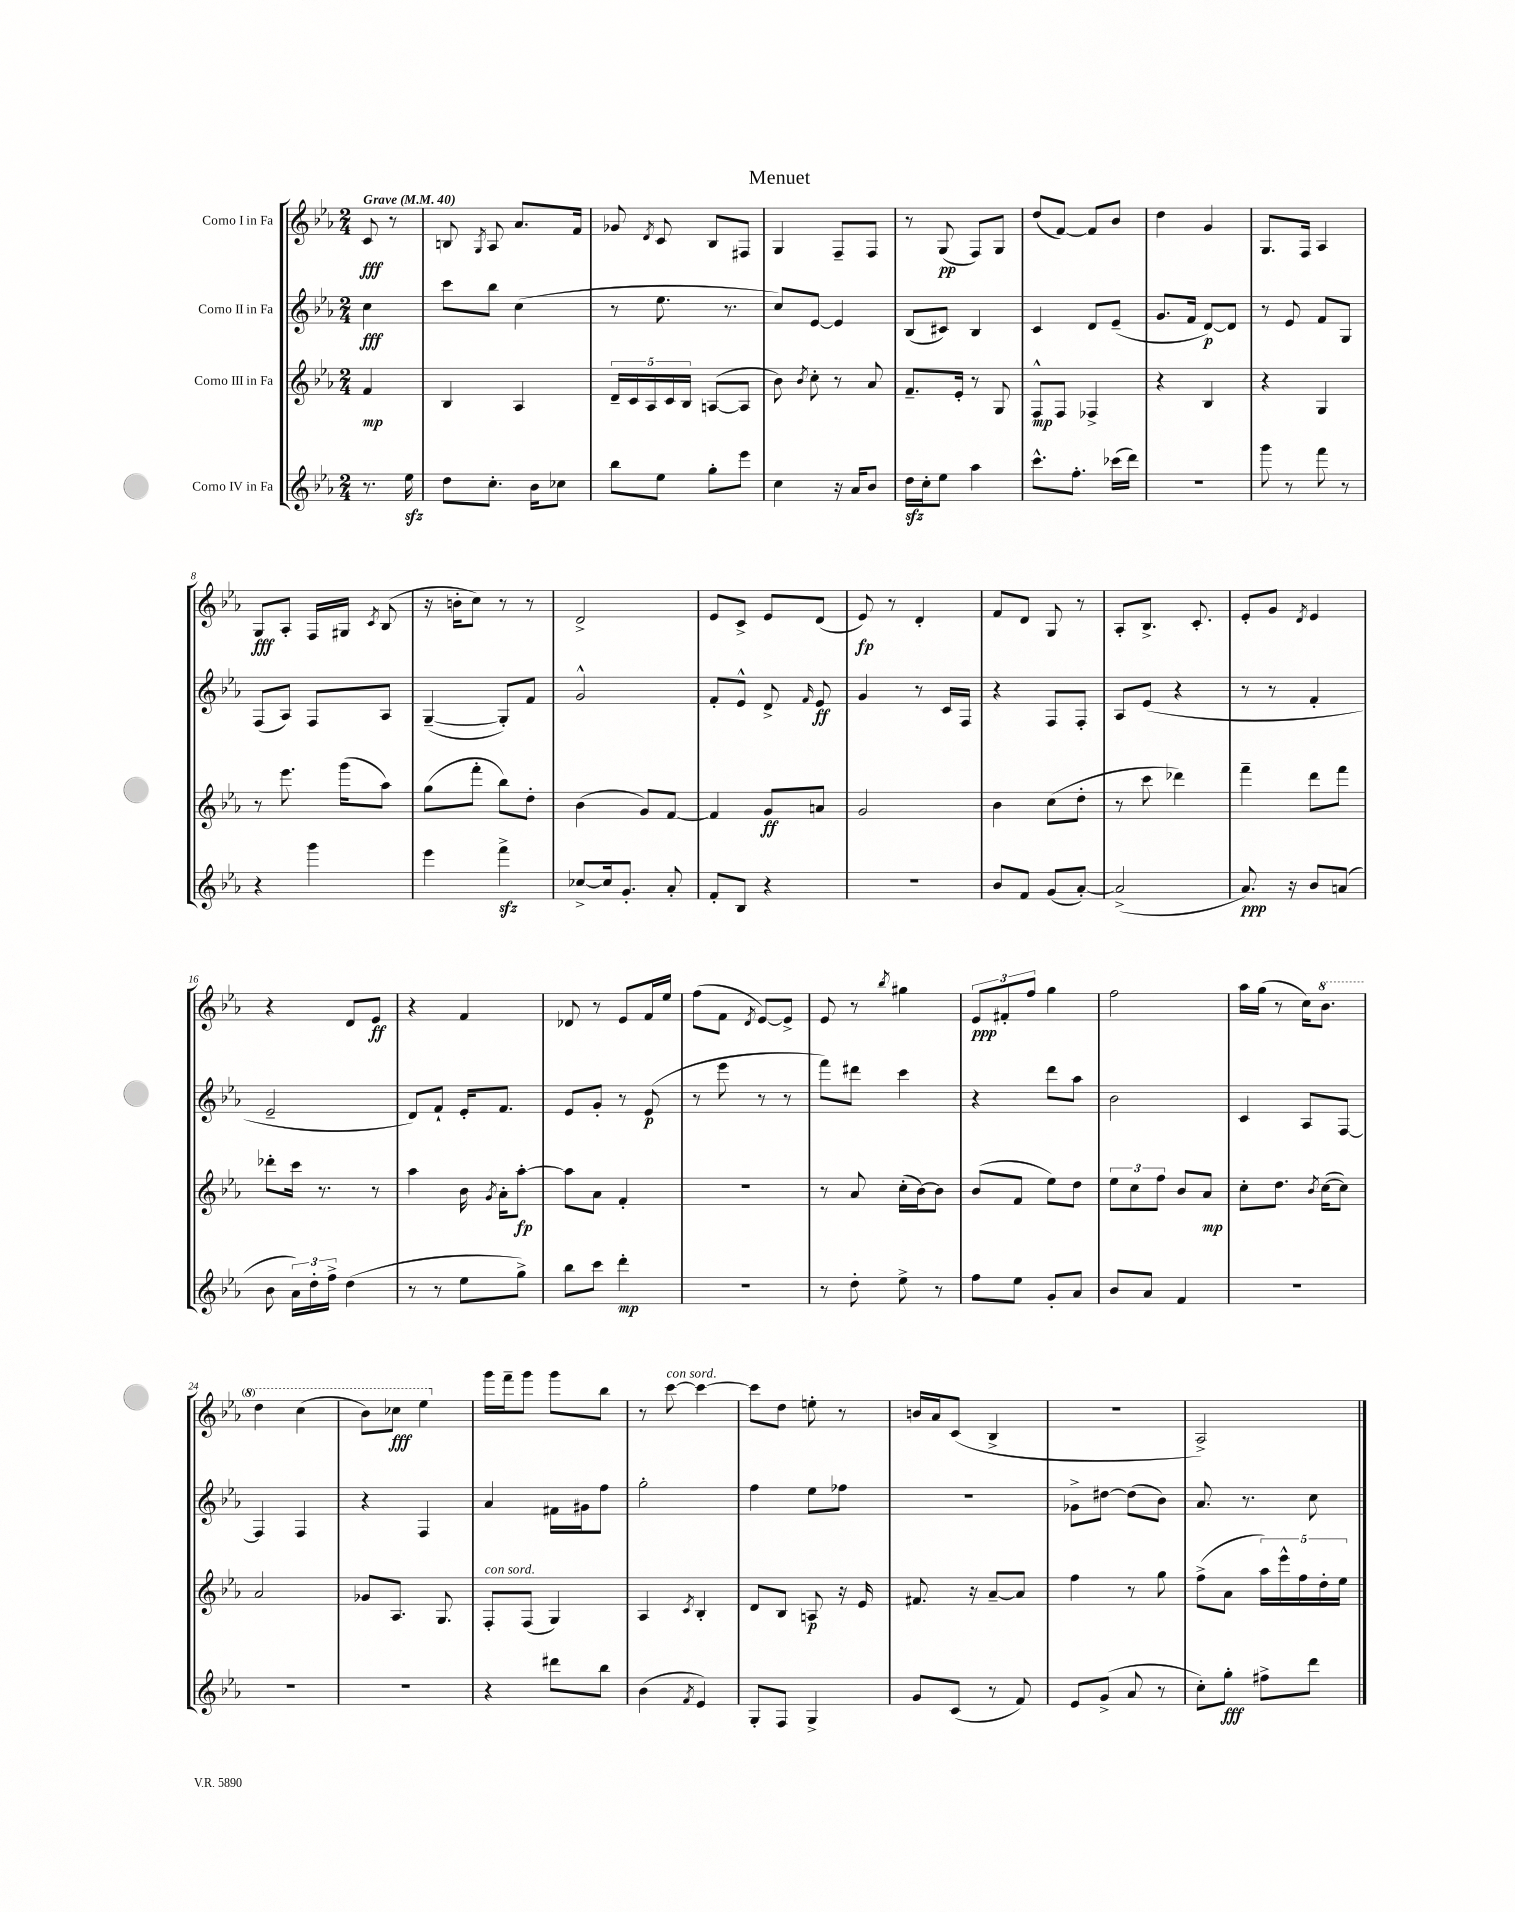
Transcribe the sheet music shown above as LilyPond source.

\header { title = "Menuet" }
<<
\new StaffGroup <<
\new Staff = "s0" \with { instrumentName = "Corno I in Fa" } {
    \clef treble \key ees \major \numericTimeSignature \time 2/4 \partial 4 \tempo "Grave" 4 = 40
    \autoBeamOff c'8\fff r8 |
    b8 \acciaccatura { g8 } aes8 aes'8.[ f'16] |
    ges'8 \acciaccatura { d'8 } c'8 bes8[ fis8] |
    g4 f8[-- f8] |
    r8 g8\pp( f8[) g8] |
    d''8[( f'8]~) f'8[ bes'8] |
    d''4 g'4 |
    g8.[ f16] aes4 |
    g8[\fff aes8]-. f16[ gis16] \acciaccatura { c'8 } bes8( |
    r16 b'16[-. c''8]) r8 r8 |
    d'2-> |
    ees'8[ c'8]-> ees'8[ d'8]( |
    ees'8\fp) r8 d'4-. |
    f'8[ d'8] g8 r8 |
    aes8[-. bes8.]-> c'8.-. |
    ees'8[-. g'8] \acciaccatura { d'8 } ees'4 |
    r4 d'8[ ees'8]\ff |
    r4 f'4 |
    des'8 r8 ees'8[ f'16 ees''16] |
    f''8[( f'8] \acciaccatura { d'8 } ees'8[~) ees'8]-> |
    ees'8 r8 \acciaccatura { bes''8 } gis''4 |
    \tuplet 3/2 { ees'8[\ppp fis'8-. f''8] } g''4 |
    f''2 |
    aes''16[ g''16]( r8 c''16[) \ottava #1 bes''8.] |
    d'''4 c'''4( |
    bes''8[) ces'''8]\fff ees'''4 \ottava #0 |
    g'''16[ f'''16-- g'''8] g'''8[ bes''8] |
    r8 c'''8~^\markup { \italic "con sord." } c'''4~ |
    c'''8[ d''8] e''8-. r8 |
    b'16[ aes'16 c'8]( bes4-> |
    r2 |
    aes2->) \bar "|." |
}
\new Staff = "s1" \with { instrumentName = "Corno II in Fa" } {
    \clef treble \key ees \major \numericTimeSignature \time 2/4 \partial 4
    \autoBeamOff c''4\fff |
    c'''8[ bes''8] c''4( |
    r8 ees''8. r8. |
    c''8[) ees'8]~ ees'4 |
    bes8[( cis'8]) bes4 |
    c'4 d'8[ ees'8]--( |
    g'8.[ f'16] d'8[~\p) d'8] |
    r8 ees'8 f'8[ g8] |
    f8[( aes8]) f8[ aes8] |
    g4~--( g8[-.) f'8] |
    g'2-^ |
    f'8[-. ees'8]-^ d'8-> \grace { f'16 } ees'8\ff |
    g'4 r8 c'16[ f16] |
    r4 f8[ f8]-. |
    aes8[ ees'8]( r4 |
    r8 r8 f'4-. |
    ees'2-- |
    d'8[) f'8]-! ees'16[-. f'8.] |
    ees'8[ g'8]-. r8 ees'8\p( |
    r8 ees'''8 r8 r8 |
    f'''8[) dis'''8] c'''4 |
    r4 d'''8[ aes''8] |
    bes'2 |
    c'4 aes8[ f8]~ |
    f4 f4 |
    r4 f4 |
    aes'4 fis'16[ gis'16 f''8] |
    g''2-. |
    f''4 ees''8[ fes''8] |
    R2 |
    ges'8[-> dis''8]~ dis''8[( bes'8]) |
    aes'8. r8. c''8 \bar "|." |
}
\new Staff = "s2" \with { instrumentName = "Corno III in Fa" } {
    \clef treble \key ees \major \numericTimeSignature \time 2/4 \partial 4
    \autoBeamOff f'4\mp |
    bes4 aes4 |
    \tuplet 5/4 { d'16[-- c'16 aes16 c'16 bes16] } a8[~( a8] |
    bes'8) \acciaccatura { bes'8 } c''8-. r8 aes'8 |
    f'8.[-- ees'16]-. r8 g8 |
    f8[-^\mp f8] fes4-> |
    r4 bes4 |
    r4 g4 |
    r8 ees'''8. g'''16[( aes''8]) |
    g''8[( f'''8]-. bes''8[) d''8]-. |
    bes'4( g'8[) f'8]~ |
    f'4 g'8[\ff a'8] |
    g'2 |
    bes'4 c''8[( d''8]-. |
    r8 c'''8 des'''4) |
    f'''4-- d'''8[ f'''8] |
    des'''8[-. c'''16] r8. r8 |
    aes''4 bes'16 \acciaccatura { g'8 } aes'16[-. aes''8]~-.\fp |
    aes''8[ aes'8] f'4-. |
    r2 |
    r8 aes'8 c''16[-.( bes'16~) bes'8] |
    bes'8[( f'8] ees''8[) d''8] |
    \tuplet 3/2 { ees''8[ c''8 f''8] } bes'8[ aes'8]\mp |
    c''8[-. d''8.] \acciaccatura { bes'8 } c''16[~( c''8]) |
    aes'2 |
    ges'8[ aes8.] g8. |
    f8[-.^\markup { \italic "con sord." } f8]( g4) |
    aes4 \acciaccatura { c'8 } bes4-. |
    d'8[ bes8] a8\p r16 ees'16 |
    fis'8. r16 aes'8[~-- aes'8] |
    f''4 r8 g''8 |
    f''8[->( aes'8] \tuplet 5/4 { aes''16[) ees'''16-^ f''16 d''16-. ees''16] } \bar "|." |
}
\new Staff = "s3" \with { instrumentName = "Corno IV in Fa" } {
    \clef treble \key ees \major \numericTimeSignature \time 2/4 \partial 4
    \autoBeamOff r8. ees''16\sfz |
    d''8[ c''8.]-. bes'16[ ces''8] |
    bes''8[ ees''8] g''8[-. ees'''8] |
    c''4 r16 aes'16[ bes'8] |
    d''16[\sfz c''16-. ees''8] aes''4 |
    c'''8.[-^ f''8.]-. ces'''16[( d'''16]) |
    R2 |
    g'''8 r8 f'''8 r8 |
    r4 g'''4 |
    ees'''4 f'''4->\sfz |
    ces''8[~-> ces''16 g'8.]-. aes'8-. |
    f'8[-. bes8] r4 |
    r2 |
    bes'8[ f'8] g'8[( aes'8]~-.) |
    aes'2->( |
    aes'8.\ppp) r16 bes'8[ a'8]( |
    bes'8 \tuplet 3/2 { aes'16[) d''16-. f''16]-> } d''4( |
    r8 r8 ees''8[ g''8]->) |
    bes''8[ c'''8] d'''4-.\mp |
    R2 |
    r8 d''8-. ees''8-> r8 |
    f''8[ ees''8] g'8[-. aes'8] |
    bes'8[ aes'8] f'4 |
    R2 |
    R2 |
    R2 |
    r4 dis'''8[ bes''8] |
    bes'4( \acciaccatura { f'8 } ees'4) |
    g8[-. f8] g4-> |
    g'8[ c'8]( r8 f'8) |
    ees'8[ g'8]->( aes'8 r8 |
    c''8[-.) g''8]-.\fff fis''8[-> d'''8] \bar "|." |
}
>>
>>
